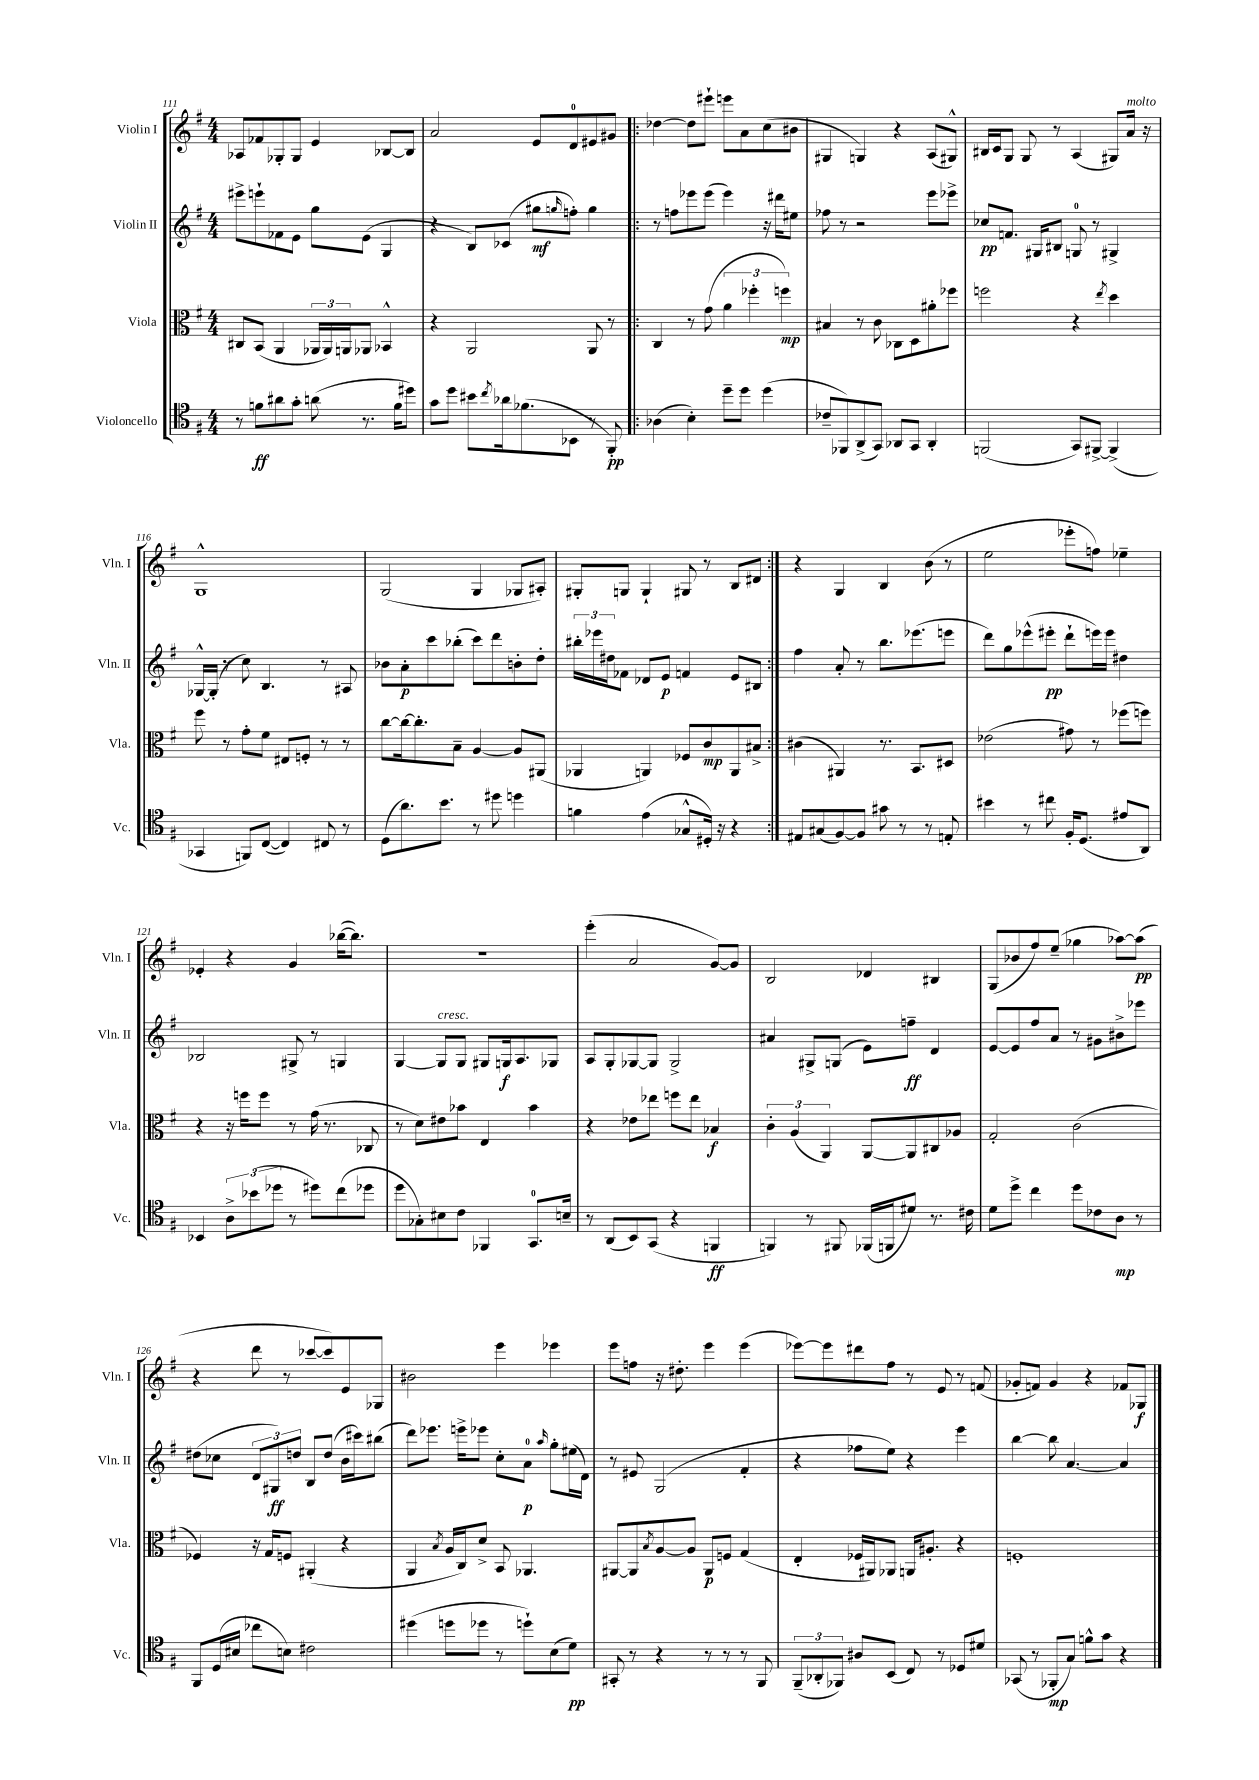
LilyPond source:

<<
\new StaffGroup <<
\new Staff = "s0" \with { instrumentName = "Violin I" shortInstrumentName = "Vln. I" } {
    \clef treble \key g \major \numericTimeSignature \time 4/4
    aes8 fes'8 ges8-. ges8 e'4 bes8~ bes8 |
    a'2 e'8 d'8-0 eis'8 gis'8 |
    \repeat volta 2 { des''4~ des''8 eis'''8-! e'''8 a'8 c''8( bis'8 |
    gis4 g4) r4 a8( gis8-^) |
    bis16 c'16 g8 g8 r8 a4( gis8) a'16^\markup { \italic "molto" } r16 |
    g1-^ |
    g2( g4 ges8 ais8-.) |
    gis8-. g8 g4-! gis8 r8 b8 dis'8 | }
    r4 g4 b4 b'8( r8 |
    e''2 ees'''8-. f''8) ees''4-- |
    ees'4-. r4 g'4 bes''16~( bes''8.) |
    R1 |
    e'''4-.( a'2 g'8~) g'8 |
    b2 des'4 bis4 |
    g8( bes'8 fis''8) e''8--( ges''4 aes''8~) aes''8\pp( |
    r4 d'''8 r8 ces'''8~ ces'''8) e'8 ges8 |
    bis'2 e'''4 ees'''4 |
    e'''8 f''8 r16 dis''8.-. e'''4 e'''4( |
    ees'''8~) ees'''8 dis'''8 fis''8 r8 e'8 r8 f'8( |
    ges'8-. f'8) ges'4 r4 fes'8 ges8\f \bar "|." |
}
\new Staff = "s1" \with { instrumentName = "Violin II" shortInstrumentName = "Vln. II" } {
    \clef treble \key g \major \numericTimeSignature \time 4/4
    eis'''8-> e'''8-! fes'8 e'8 g''8 e'8( g4 |
    r4 b8) ces'8( gis''8\mf \grace { g''16 } f''8-.) g''4 |
    \repeat volta 2 { r8 f''8 ees'''8 ees'''8( ees'''4) r16 dis'''16 eis''8 |
    fes''8 r8 r2 e'''8 ees'''8-> |
    ces''8\pp f'8. gis16 bis8 g8-0 r8 gis4-> |
    ges16~-^ ges16-.( r8 c''8) b4. r8 ais8 |
    bes'8 a'8-.\p c'''8 bes''8-.( c'''8) d'''8 b'8-. d''8-. |
    \tuplet 3/2 { bis''16-. ees'''16 dis''16 } fes'8 des'8 e'8\p f'4 e'8 bis8 | }
    fis''4 a'8-. r8 b''8. ees'''8.( e'''8 |
    d'''8) g''8 ees'''8-^( eis'''8-.\pp d'''8-! e'''16) e'''16 dis''4 |
    bes2 gis8-> r8 g4 |
    g4~ g8^\markup { \italic "cresc." } g8 gis8 g16\f a8. ges8 |
    a8 g8-. ges8~ ges8 ges2-> |
    ais'4 gis8-> g8( e'8) f''8--\ff d'4 |
    e'8~ e'8 fis''8 a'8 r8 gis'8 bis'8-> ees'''8 |
    dis''8( ces''8 \tuplet 3/2 { d'8 gis8\ff) d''8 } b8 d''8( b'16 cis'''16) bis''8( |
    d'''8) ees'''8. e'''16-> ees'''8 c''8-. a'8-0\p \grace { a''16 } g''8-. eis''16( d'16) |
    r8 eis'8 g2( fis'4-. |
    r4 fes''8 e''8) r4 e'''4 |
    b''4~ b''8 a'4.~ a'4 \bar "|." |
}
\new Staff = "s2" \with { instrumentName = "Viola" shortInstrumentName = "Vla." } {
    \clef alto \key g \major \numericTimeSignature \time 4/4
    cis8 b,8( a,4 \tuplet 3/2 { aes,16 aes,16) a,16 } aes,8 bes,4-^ |
    r4 a,2 a,8 r8 |
    \repeat volta 2 { c4 r8 g'8( \tuplet 3/2 { a'4 fes''4-. f''4\mp) } |
    bis4 r8 c'8 ces8 d8 ais'8-. fes''8 |
    f''2 r4 \acciaccatura { e''8 } d''4 |
    fis''8 r8 g'8-. fis'8 eis8 f8-. r8 r8 |
    c''8~ c''16~ c''8.-. b8-- a4~ a8 ais,8( |
    aes,4 a,4) fes8 c'8\mp a,8 bis8-> | }
    cis'4( ais,4) r8. b,8. dis8 |
    ees'2( gis'8) r8 fes''8( f''8) |
    r4 r16 f''16 f''8 r8 g'16( r8. ces8 |
    r8 d'8) eis'8 bes'8 e4 bes'4 |
    r4 ees'8 ees''8 f''8 ees''8 bes4\f |
    \tuplet 3/2 { c'4-. a4( a,4) } a,8~ a,8 cis8 aes8 |
    g2-. c'2( |
    fes4) r16 g16 f8 ais,4-.( r4 |
    a,4 \acciaccatura { b8 } a16 c16) d'8-> b,8 aes,4. |
    ais,8~ ais,8 \acciaccatura { b8 } a8~ a8 ais,8\p f8 g4( |
    e4-. fes16 ais,16) aes,8 a,16 ais8.-. r4 |
    f1-. \bar "|." |
}
\new Staff = "s3" \with { instrumentName = "Violoncello" shortInstrumentName = "Vc." } {
    \clef tenor \key g \major \numericTimeSignature \time 4/4
    r8 f'8\ff ais'8 g'8-. a'8( r8. f'16 dis''8) |
    g'8 d''8 bis'8 \acciaccatura { c''8 } aes'16 fes'8.( bes,8 r8 fis,8-.\pp) |
    \repeat volta 2 { aes4( b4-.) d''8-- d''8 d''4( |
    ces'8-- fes,8) a,8->( g,8) aes,8 g,8 aes,4-. |
    f,2( g,8) fis,8~-> fis,4->( |
    ges,4 f,8) c8~( c4) cis8 r8 |
    d8( a'8.) b'8. r8 dis''8 d''4 |
    f'4 e'4( ges8-^ dis16-.) r16 r4 | }
    eis8 gis8( fis8~) fis8 gis'8 r8 r8 e8-. |
    bis'4 r8 cis''8 fis16-. d8.( eis'8 a,8) |
    bes,4 \tuplet 3/2 { a8-> bes'8( des''8 } r8 dis''8) c''8( des''8 |
    d''8 ges8-.) bis8 c'8 fes,4 g,8.-0 b16-- |
    r8 a,8( b,8) g,8( r4 f,4\ff |
    f,4) r8 fis,8 fes,16( f,16 dis'8) r8. cis'16 |
    d'8 d''8-> c''4 d''8 ces'8 a8\mp r8 |
    fis,8 d16( bis16 ces''8 b8) cis'2 |
    dis''4( d''8 des''8 r8 d''8-!) b8( d'8\pp) |
    gis,8-. r8 r4 r8 r8 r8 fis,8 |
    \tuplet 3/2 { fis,8--( aes,8-. fes,8) } ais8 b,8( c8) r8 des8 dis'8 |
    ges,8( r8 fes,8-.\mp g8) f'8-^ g'8 r4 \bar "|." |
}
>>
>>
\layout { \context { \Score currentBarNumber = #111 } }
